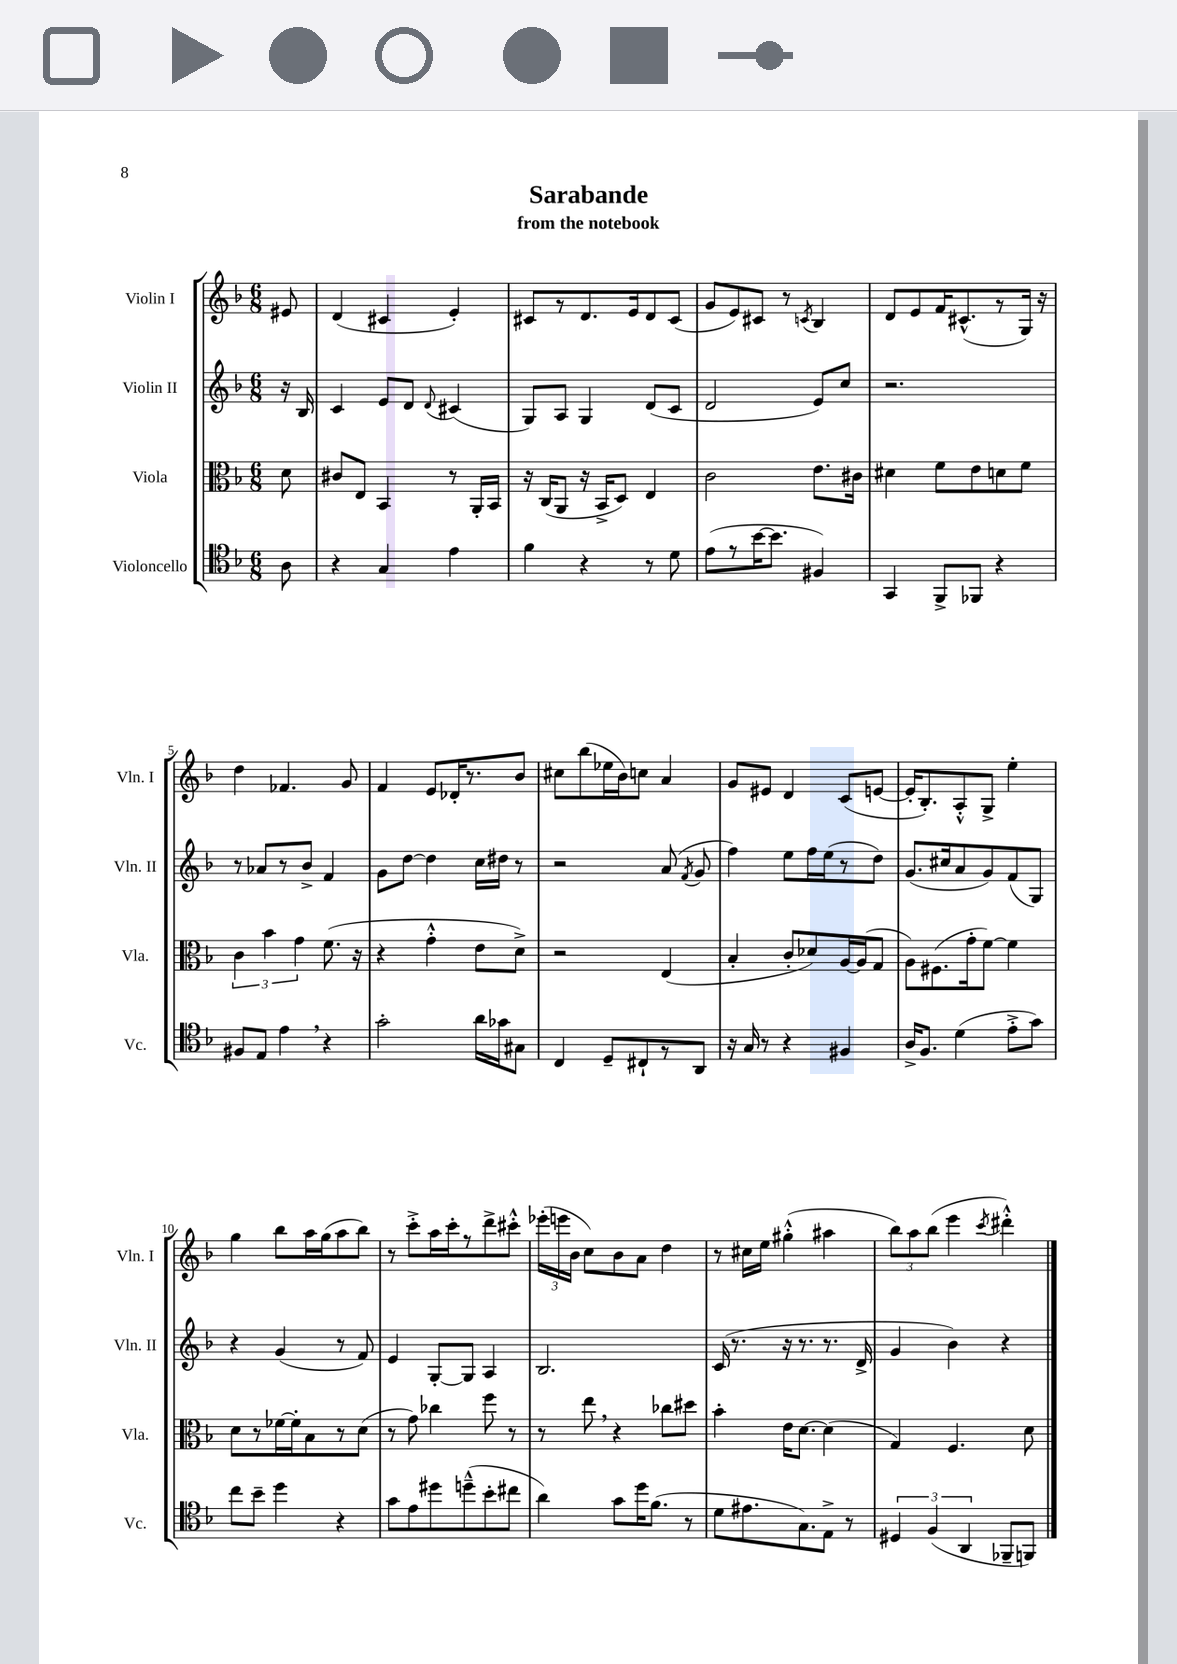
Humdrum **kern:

**kern	**kern	**kern	**kern
*staff4	*staff3	*staff2	*staff1
*clefC4	*clefC3	*clefG2	*clefG2
*k[b-]	*k[b-]	*k[b-]	*k[b-]
*M6/8	*M6/8	*M6/8	*M6/8
8A	8d	16r	8e#
.	.	16B-	.
=	=	=	=
4r	8c#	4c	(4d
.	8E	.	.
4G	4BB-	8e	4c#
.	.	8d	.
.	.	8qqd	.
4e	8r	(4c#	4e')
.	16AA'	.	.
.	16BB-	.	.
=	=	=	=
4f	16r	8G)	8c#
.	(16C	.	.
.	8AA	8A	8r
4r	16r	4G	8.d
.	16BB-^	.	.
.	8D)	.	.
.	.	.	16e
8r	4E	(8d	8d
8d	.	8c	(8c#
=	=	=	=
(8e	2c	2d	8g
8r	.	.	8e)
[16b-	.	.	8c#
8.b-]	.	.	.
.	.	.	8r
.	.	.	8qc
4F#)	8.e	8e)	4B-
.	.	8cc	.
.	16c#	.	.
=	=	=	=
4GG	4d#	2.r	8d
.	.	.	8e
8FF^	8f	.	16f
.	.	.	(8.c#^^
8FF-	8e	.	.
4r	8d	.	8r
.	8f	.	16G)
.	.	.	16r
=	=	=	=
8F#	6c	8r	4dd
8E	.	8a-	.
.	6b-	.	.
4e	.	8r	4.f-
.	6g	.	.
.	.	8b-^	.
4r	(8.f	4f	.
.	.	.	8g
.	16r	.	.
=	=	=	=
2g'	4r	8g	4f
.	.	[8dd	.
.	4g'^^	4dd]	8e
.	.	.	16d-'
.	.	.	8.r
16a	8e	16cc	.
16g-	.	16dd#	.
8G#	8d^)	8r	8b-
=	=	=	=
4C	2r	2r	8cc#
.	.	.	(8bb-
8D~	.	.	16ee-
.	.	.	16b-)
8C#`	.	.	8cc
8r	(4E	(8a	4a
.	.	8qf	.
8AA	.	8g	.
=	=	=	=
16r	4B-'	4ff)	8g
16G	.	.	.
8r	.	.	8e#
4r	8c'	8ee	4d
.	8d-)	16ff	.
.	.	(16ee	.
4F#	[16A	8r	(8c
.	(16A]	.	.
.	8G	8dd)	[8e
=	=	=	=
16A^	8A)	(8.g	16e']
8.F	.	.	8.B-')
.	(8.F#	.	.
.	.	16cc#	.
(4d	.	8a	8A'^^
.	16g'	.	.
.	[8f)	8g)	8G^
8e'^	4f]	(8f	4ee'
8g)	.	8G)	.
=	=	=	=
8cc	8d	4r	4gg
8b-~	8r	.	.
4dd	[16f-	(4g	8bb-
.	16f-']	.	.
.	8B-	.	16aa
.	.	.	(16gg
4r	8r	8r	8aa
.	(8d	8f)	8bb-)
=	=	=	=
8g	8r	4e	8r
8e	8g)	.	8ccc'^
8dd#	4cc-	[8G'	16aa
.	.	.	16ccc'
(8dd~^^	.	8G]	8r
8b-'	8ff	4A	8ddd^
8cc#	8r	.	8ccc#'^^
=	=	=	=
4a)	8r	2.B-	(24eee-'
.	.	.	24eee
.	.	.	24b-
.	8ee	.	8cc)
8g	4r	.	8b-
16dd	.	.	8a
(8.f	.	.	.
.	8cc-	.	4dd
8r	8dd#	.	.
=	=	=	=
8d	4b-'	(16c	8r
.	.	8.r	.
8.e#	.	.	16cc#
.	.	.	16ee
.	16e	16r	(4gg#'^^
8.G)	[8.d	8.r	.
8E^	(4d]	8.r	4aa#
8r	.	.	.
.	.	16d^	.
=	=	=	=
6D#	4G)	4g	12bb-)
.	.	.	12aa
(6F	.	.	(12bb-
.	4.F	4b-)	4eee
6AA	.	.	.
.	.	.	8qccc
8FF-~	.	4r	4ddd#'^^)
8FF)	8d	.	.
==	==	==	==
*-	*-	*-	*-
